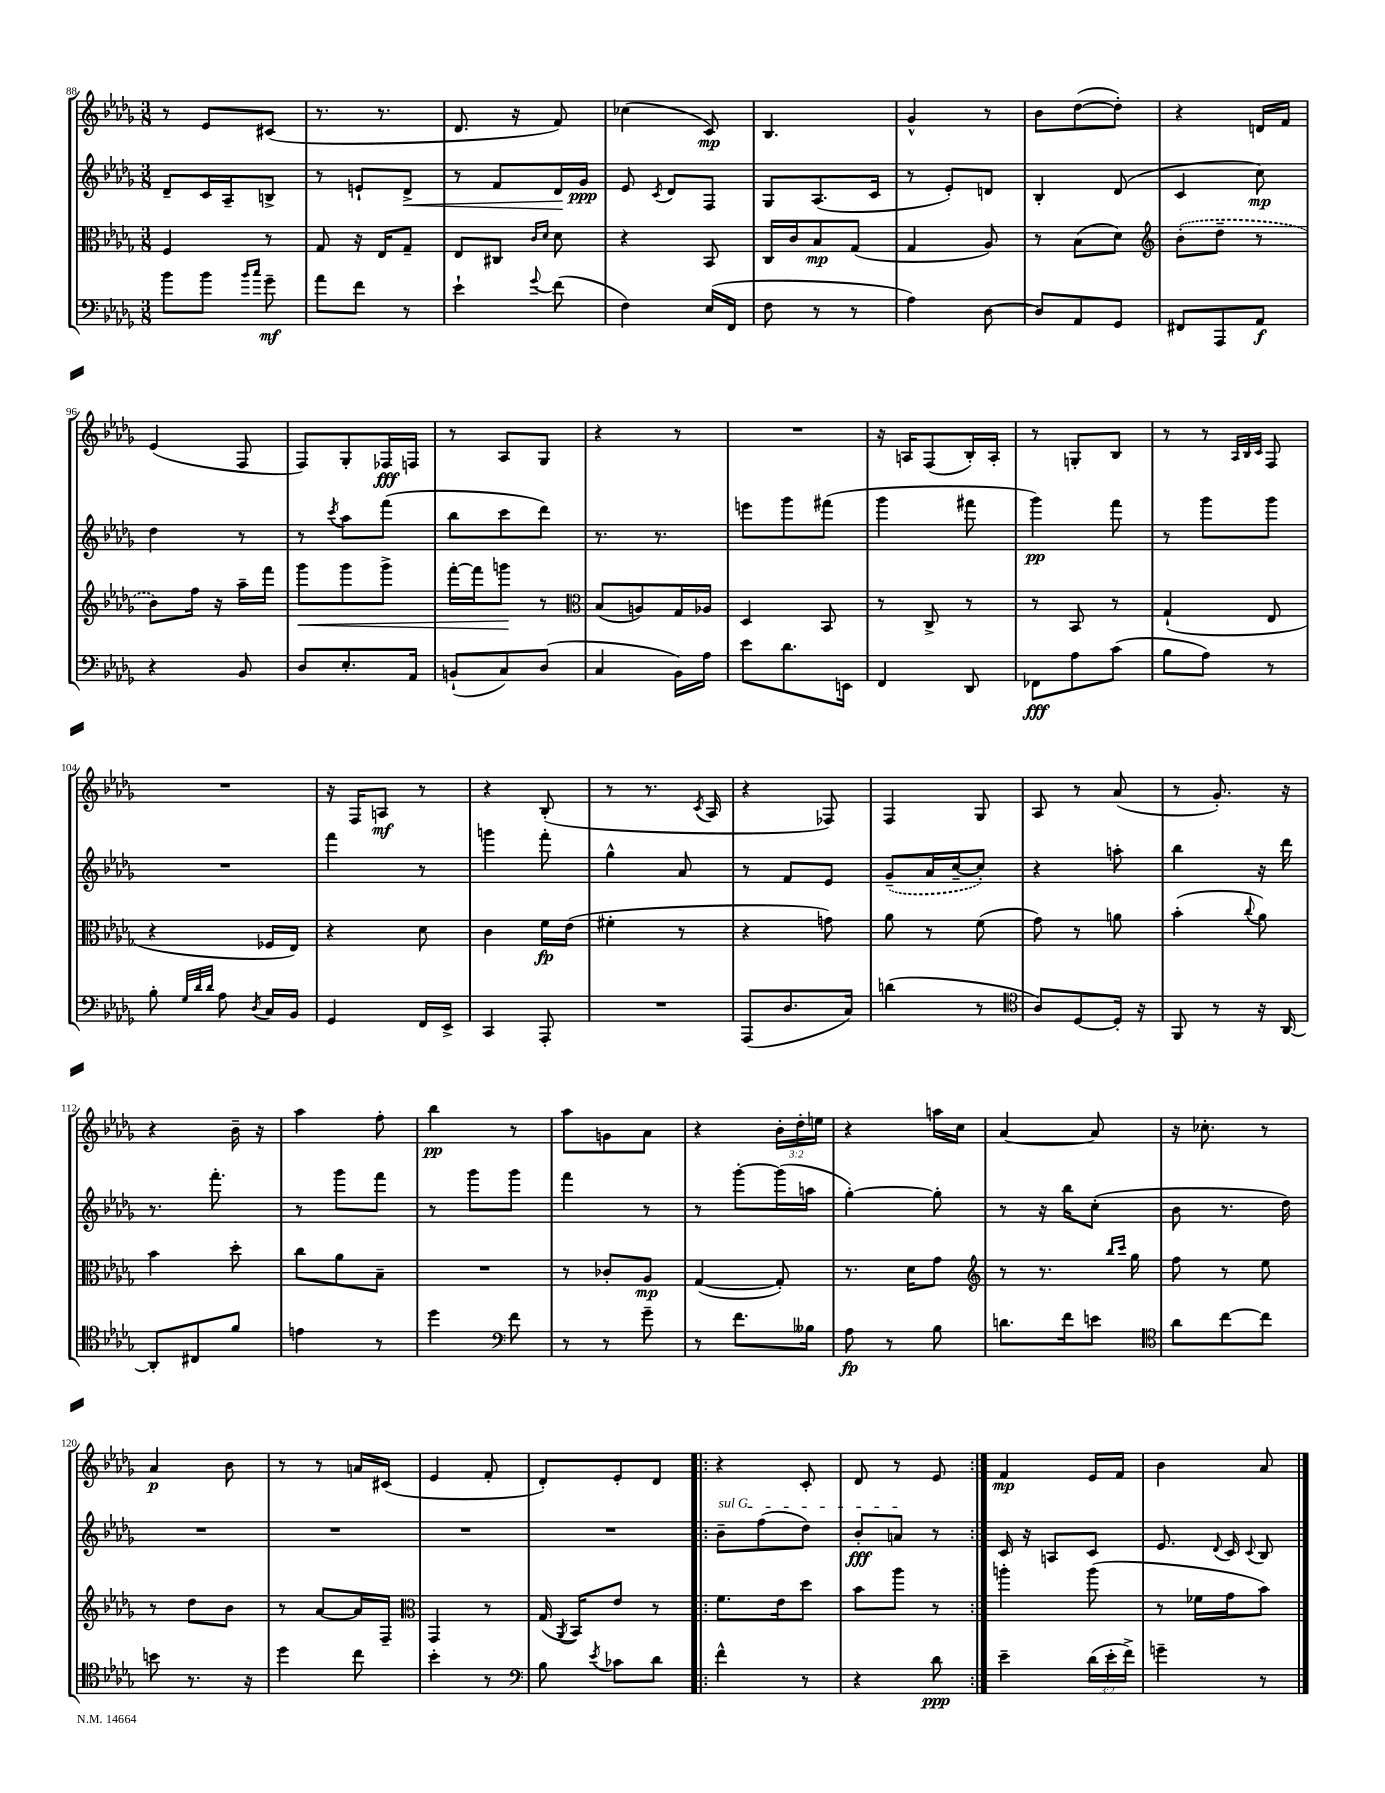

**kern	**kern	**kern	**kern
*staff4	*staff3	*staff2	*staff1
*clefF4	*clefC3	*clefG2	*clefG2
*k[b-e-a-d-g-]	*k[b-e-a-d-g-]	*k[b-e-a-d-g-]	*k[b-e-a-d-g-]
*M3/8	*M3/8	*M3/8	*M3/8
8b-\L	4F/	8d-~/L	8r
8b-\J	.	16c/L	8e-/L
.	.	16A-~/J	.
16qqb-/LL	.	.	.
16qqcc/JJ	.	.	.
8g-~\	8r	8B^/J	(8c#/J
=	=	=	=
8a-\L	8G-/	8r	8.r
8f\J	16r	8e`/L	.
.	16E-/LK	.	8.r
8r	8G-~/J	8d-^/J	.
=	=	=	=
4e-`\	8E-/L	8r	8.d-/
.	8C#/J	8f/L	.
.	.	.	16r
.	16qqc/LL	.	.
8qqg-/	16qqd-/JJ	.	.
(8f\	8d-\	16d-/L	8f/)
.	.	16g-/JJ	.
=	=	=	=
4F\)	4r	8e-/	(4cc-\
.	.	8qc/	.
.	.	8d-/L	.
(16E-/LL	8BB-/	8F/J	8c/)
16FF/JJ	.	.	.
=	=	=	=
8F\	16C/LL	8G-/L	4.B-/
.	16c/J	.	.
8r	8B-/	(8.A-/	.
8r	(8G-/J	.	.
.	.	16c/Jk	.
=	=	=	=
4A-\)	4G-/	8r	4g-^^/
.	.	8e-'/L)	.
[8D-\	8A-/)	8d/J	8r
=	=	=	=
8D-/]L	8r	4B-'/	8b-\L
8AA-/	(8B-\L	.	([8dd-\
8GG-/J	8d-\J)	(8d-/	8dd-'\]J)
=	=	=	=
*	*clefG2	*	*
8FF#/L	(8b-'\L	4c/	4r
8AAA-/	8dd-~\J	.	.
8AA-/J	8r	8cc\)	16d/LL
.	.	.	16f/JJ
=	=	=	=
4r	8b-\L)	4dd-\	(4e-/
.	16ff\Jk	.	.
.	16r	.	.
8BB-/	16aa-~\LL	8r	8F/
.	16fff\JJ	.	.
=	=	=	=
8D-/L	8ggg-\L	8r	8F/L)
.	.	8qccc/	.
8.E-'/	8ggg-\	8aa-\L	8G-'/
.	8ggg-^\J	(8fff\J	16F-/L
16AA-/Jk	.	.	16F/JJ
=	=	=	=
(8BB`/L	[16fff'\LL	8bb-\L	8r
.	16fff\]J	.	.
8C/)	8ggg\J	8ccc\	8A-/L
(8D-/J	8r	8ddd-\J)	8G-/J
=	=	=	=
*	*clefC3	*	*
4C/	(8B-/L	8.r	4r
.	8A/)	.	.
.	.	8.r	.
16BB-\LL)	16G-/L	.	8r
16A-\JJ	16A-/JJ	.	.
=	=	=	=
8e-\L	4D-/	8eee\L	4.r
8.d-\	.	8ggg-\	.
.	8BB-/	(8fff#\J	.
16EE\Jk	.	.	.
=	=	=	=
4FF/	8r	4ggg-\	16r
.	.	.	16A/LK
.	8C^/	.	(8F/
8DD-/	8r	8fff#\	16B-'/L)
.	.	.	16A'/JJ
=	=	=	=
8FF-\L	8r	4ggg-\)	8r
8A-\	8BB-/	.	8G'/L
(8c\J	8r	8fff\	8B-/J
=	=	=	=
8B-\L	(4G-`/	8r	8r
8A-\J)	.	8ggg-\L	8r
.	.	.	32qqA-/LLL
.	.	.	32qqB-/
.	.	.	32qqc/JJJ
8r	8E-/	8ggg-\J	8F/
=	=	=	=
8B-'\	4r	4.r	4.r
32qqG-/LLL	.	.	.
32qqd-/	.	.	.
32qqd-/JJJ	.	.	.
8A-\	.	.	.
8qD-/	.	.	.
16C/LL	16F-/LL	.	.
16BB-/JJ	16E-/JJ)	.	.
=	=	=	=
4GG-/	4r	4fff\	16r
.	.	.	16F/LK
.	.	.	8A/J
16FF/LL	8d-\	8r	8r
16EE-^/JJ	.	.	.
=	=	=	=
4CC/	4c\	4ggg\	4r
8AAA-'/	16f\LL	8fff'\	(8B-'/
.	(16e-\JJ	.	.
=	=	=	=
4.r	4f#'\	4gg-^^\	8r
.	.	.	8.r
.	8r	8a-/	.
.	.	.	8qc/
.	.	.	16A-/
=	=	=	=
(8AAA-/L	4r	8r	4r
8.D-/	.	8f/L	.
.	8g\)	8e-/J	8F-/)
16C/Jk)	.	.	.
=	=	=	=
(4d\	8a-\	(8g-~/L	4F/
.	8r	16a-/L	.
.	.	[16cc~/J	.
8r	(8f\	8cc'/]J)	8G-/
=	=	=	=
*clefC4	*	*	*
8A-/L)	8g-\)	4r	8A-/
[8D-/	8r	.	8r
16D-'/]Jk	8a\	8aa'\	(8a-/
16r	.	.	.
=	=	=	=
8FF/	(4b-'\	4bb-\	8r
8r	.	.	8.g-'/)
.	8qqcc/	.	.
16r	8a-\)	16r	.
[16AA-/	.	16ddd-\	16r
=	=	=	=
8AA-'/]L	4b-\	8.r	4r
8C#/	.	.	.
.	.	8.fff'\	.
8f/J	8dd-'\	.	16b-~\
.	.	.	16r
=	=	=	=
4e\	8cc\L	8r	4aa-\
.	8a-\	8ggg-\L	.
8r	8B-~\J	8fff\J	8ff'\
=	=	=	=
4dd-\	4.r	8r	4bb-\
.	.	8ggg-\L	.
*clefF4	*	*	*
8f\	.	8ggg-\J	8r
=	=	=	=
8r	8r	4fff\	8aa-\L
8r	8c-'/L	.	8g\
8g-~\	8A-/J	8r	8a-\J
=	=	=	=
8r	([4G-/	8r	4r
8.f\L	.	[8ggg-'\L	.
.	8G-'/])	(16ggg-\]L	24b-'\LL
.	.	.	24dd-'\
16B--\Jk	.	16aa\JJ	.
.	.	.	24ee\JJ
=	=	=	=
8A-\	8.r	[4gg-'\)	4r
8r	.	.	.
.	16d-\LK	.	.
8B-\	8g-\J	8gg-'\]	16aa\LL
.	.	.	16cc\JJ
=	=	=	=
*	*clefG2	*	*
8.d\L	8r	8r	[4a-/
.	8.r	16r	.
16f\k	.	16bb-\LK	.
8e\J	.	(8cc'\J	8a-/]
.	16qqbb-/LL	.	.
.	16qqccc/JJ	.	.
.	16gg-\	.	.
=	=	=	=
*clefC4	*	*	*
8a-\L	8ff\	8b-\	16r
.	.	.	8.cc-'\
[8cc\	8r	8.r	.
8cc\]J	8ee-\	.	8r
.	.	16dd-\)	.
=	=	=	=
8b\	8r	4.r	4a-/
8.r	8dd-\L	.	.
.	8b-\J	.	8b-\
16r	.	.	.
=	=	=	=
4dd-\	8r	4.r	8r
.	[8a-/L	.	8r
8cc\	16a-/]L	.	16a/LL
.	16F~/JJ	.	(16c#/JJ
=	=	=	=
*	*clefC3	*	*
4b-'\	4GG-/	4.r	4e-/
8r	8r	.	8f'/
=	=	=	=
*clefF4	*	*	*
8B-\	(16G-/	4.r	8d-'/L)
.	8qAA-/	.	.
.	16BB-/LK)	.	.
8qe-/	.	.	.
8c-\L	8e-/J	.	8e-'/
8d-\J	8r	.	8d-/J
=!|:	=!|:	=!|:	=!|:
4f^^\	8.f\L	8b-~\L	4r
.	.	(8ff\	.
.	16e-\k	.	.
8r	8dd-\J	8dd-\J)	8c'/
=	=	=	=
4r	8b-\L	8b-'/L	8d-/
.	8aa-\J	8a/J	8r
8d-\	8r	8r	8e-/
=:|!	=:|!	=:|!	=:|!
4e-~\	4aa'\	16c/	4f/
.	.	16r	.
.	.	8A/L	.
(24d-\LL	(8aa\	8c/J	16e-/LL
24e-'\	.	.	.
.	.	.	16f/JJ
24f^\JJ)	.	.	.
=	=	=	=
4g~\	8r	8.e-/	4b-\
.	16f-\LL	.	.
.	.	8qqd-/	.
.	16g-\J	16c/	.
.	.	8qqc/	.
8r	8b-\J)	8B-/	8a-/
==	==	==	==
*-	*-	*-	*-
